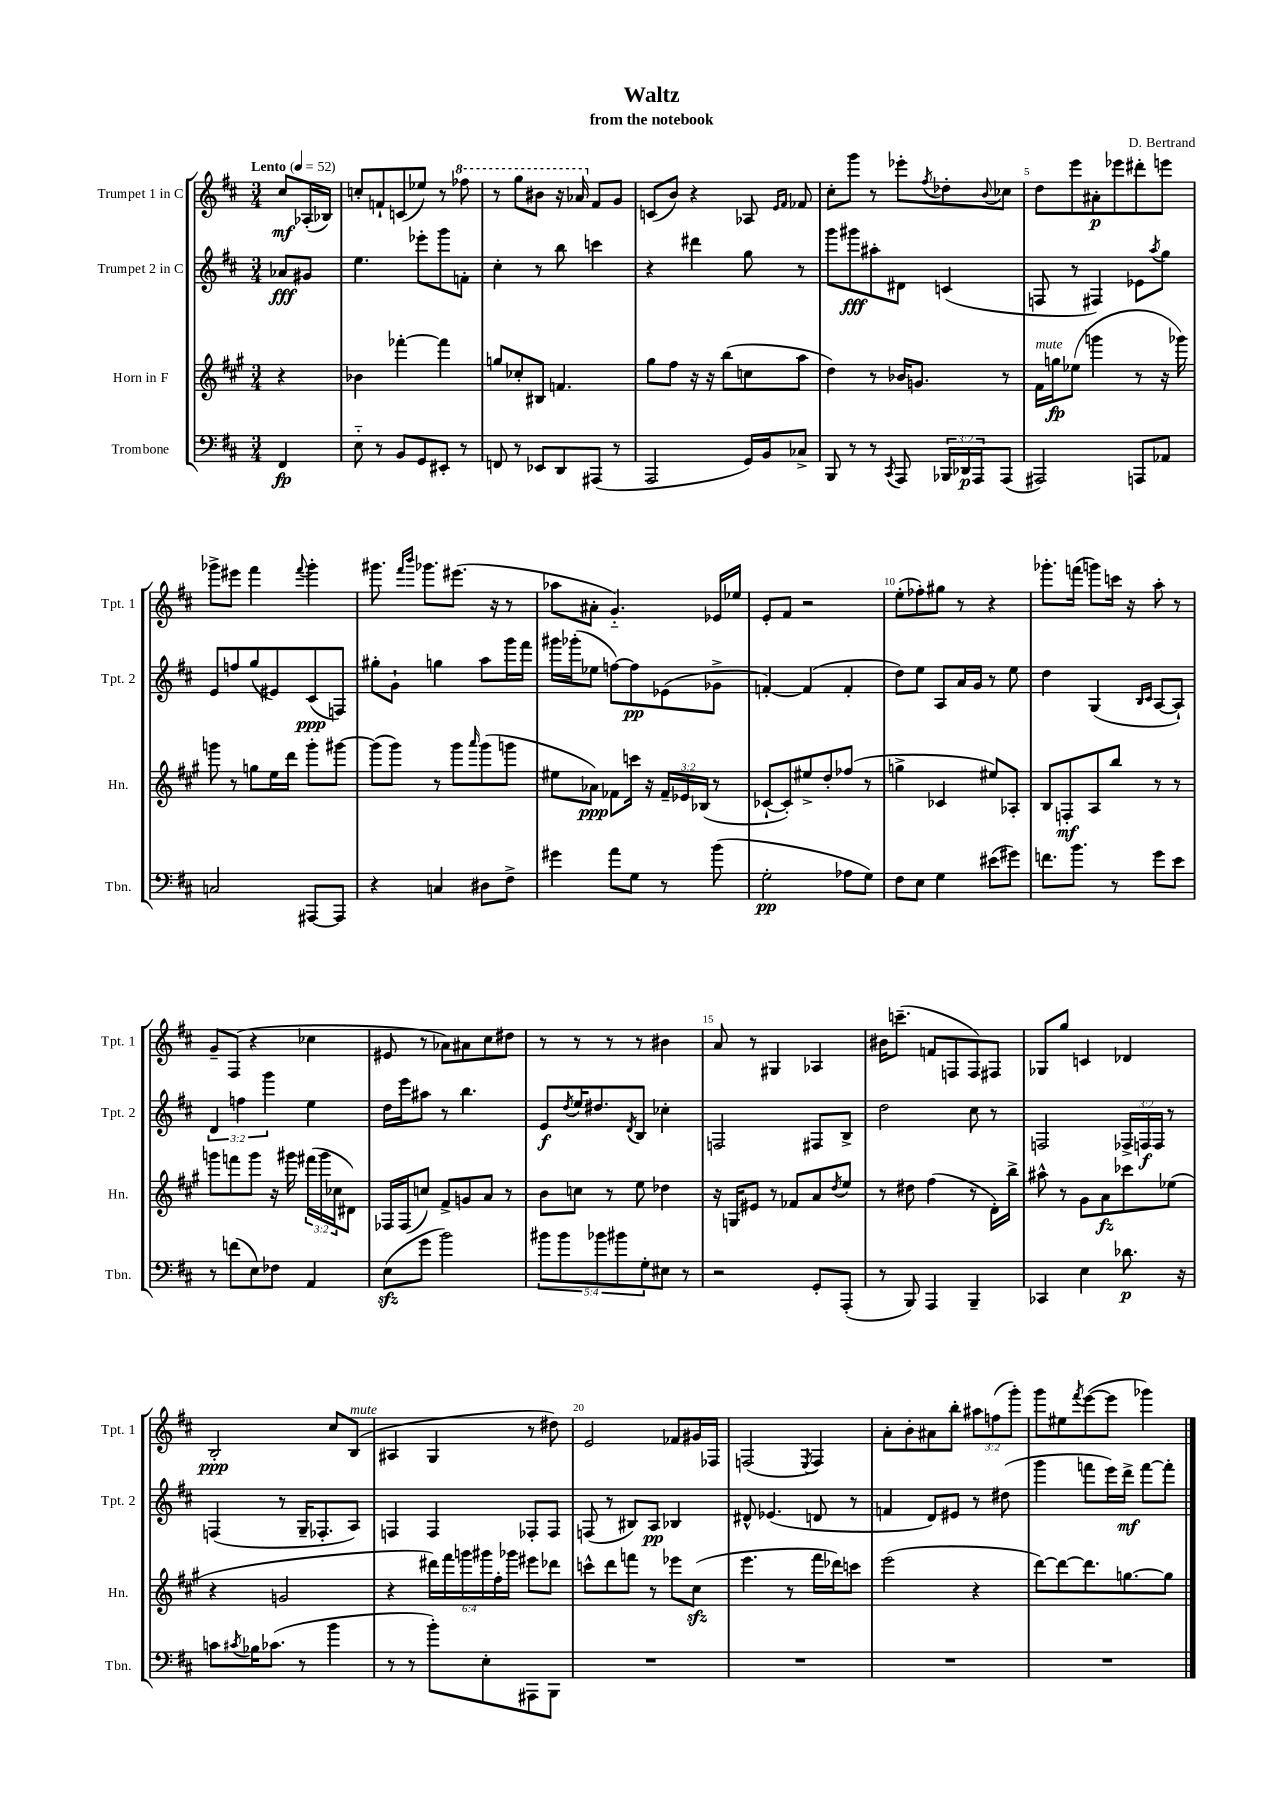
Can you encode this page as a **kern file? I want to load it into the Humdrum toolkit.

**kern	**dynam	**kern	**dynam	**kern	**dynam	**kern	**dynam
*part4	*part4	*part3	*part3	*part2	*part2	*part1	*part1
*staff4	*staff4	*staff3	*staff3	*staff2	*staff2	*staff1	*staff1
*I"Trombone	*	*I"Horn in F	*	*I"Trumpet 2 in C	*	*I"Trumpet 1 in C	*
*I'Tbn.	*	*I'Hn.	*	*I'Tpt. 2	*	*I'Tpt. 1	*
*clefF4	*	*clefG2	*	*clefG2	*	*clefG2	*
*k[f#c#]	*	*k[f#c#g#]	*	*k[f#c#]	*	*k[f#c#]	*
*M3/4	*	*M3/4	*	*M3/4	*	*M3/4	*
*MM52	*	*MM52	*	*MM52	*	*MM52	*
=	=	=	=	=	=	=	=
!	!	!	!	!	!	!LO:TX:a:B:t=Lento	!
4FF#/	fp	4r	.	8a-X/L	fff	8cc#/L	mf
.	.	.	.	8g#X/J	.	(16A-X'/L	.
.	.	.	.	.	.	16B-X/JJ)	.
=1	=1	=1	=1	=1	=1	=1	=1
8E\	.	4b-X\	.	4.ee\	.	8ccn'/L	.
8r	.	.	.	.	.	8fn`/	.
8BB/L	.	[4fff-X'\	.	.	.	(8cn/	.
8GG/	.	.	.	8eee-X'\L	.	8ee-X/J)	.
8EE#X'/J	.	4fff-\]	.	8ggg\	.	8r	.
*	*	*	*	*	*	*8va	*
8r	.	.	.	8fn'\J	.	8fff-X\	.
=2	=2	=2	=2	=2	=2	=2	=2
8FFn/	.	8ggn/L	.	4cc#'\	.	8r	.
8r	.	8cc-X'/	.	.	.	8ggg\L	.
8EE-X/L	.	8B#X/J	.	8r	.	8bb#X\J	.
8DD/	.	4.fn/	.	8bb\	.	16r	.
.	.	.	.	.	.	16aa-X/	.
*	*	*	*	*	*	*X8va	*
(8AAA#X/J	.	.	.	4cccn\	.	8f#/L	.
8r	.	.	.	.	.	8g/J	.
=3	=3	=3	=3	=3	=3	=3	=3
2AAA/	.	8gg#\L	.	4r	.	(8cn/L	.
.	.	8ff#\J	.	.	.	8b/J)	.
.	.	16r	.	4ddd#X\	.	4r	.
.	.	16r	.	.	.	.	.
.	.	(8bb\L	.	.	.	.	.
16GG/LL)	.	8ccn\	.	8gg\	.	8A-X/	.
16BB/J	.	.	.	.	.	.	.
.	.	.	.	.	.	16qqe/LL	.
.	.	.	.	.	.	16qqf#/JJ	.
8C-X^/J	.	8aa\J	.	8r	.	8f-X/	.
=4	=4	=4	=4	=4	=4	=4	=4
8BBB/	.	4dd\)	.	8ggg\L	.	8cc#'\L	.
8r	.	.	.	8ggg#X\	fff	8ggg\J	.
8r	.	8r	.	8aa#X'\	.	8r	.
8qCC#/	.	.	.	.	.	.	.
8AAA/	.	16b-X/KL	.	8d#X\J	.	8eee-X'\L	.
.	.	8.gn/J	.	.	.	.	.
.	.	.	.	.	.	8qff#/	.
24BBB-X/LL	.	.	.	(4cn/	.	8dd-X'\	.
24DD-X/	p	.	.	.	.	.	.
24AAA/J	.	.	.	.	.	.	.
.	.	.	.	.	.	8qqb/	.
(8AAA/J	.	8r	.	.	.	8cc-X\J	.
=5	=5	=5	=5	=5	=5	=5	=5
!	!	!LO:TX:a:i:t=mute	!	!	!	!	!
2AAA#X/)	.	16f#\LL	.	8Fn/	.	8dd\L	.
.	.	16ggn\J	fp	.	.	.	.
.	.	(8ee-X\J	.	8r	.	8eee\	.
.	.	4gggn\	.	4F#X/)	.	8a#X'\	p
.	.	.	.	.	.	8eee-X\	.
8AAAn/L	.	8r	.	8e-X\L	.	8ddd#X'\	.
.	.	.	.	8qaa/	.	.	.
8AA-X/J	.	16r	.	8gg\J	.	8eeen\J	.
.	.	16ggg-X\)	.	.	.	.	.
!!LO:LB:g=z
=6	=6	=6	=6	=6	=6	=6	=6
2Cn/	.	8gggn\	.	8e/L	.	8ggg-X^\L	.
.	.	8r	.	8ffn/	.	8eee#X\J	.
.	.	8ggn\L	.	(8gg/	.	4fff#\	.
.	.	16ee\L	.	8e#X/)	.	.	.
.	.	16ddd\JJ	.	.	.	.	.
.	.	.	.	.	.	8qqfff#/	.
[8AAA#X/L	.	8ggg'\L	.	(8c#/	ppp	4ggg-'\	.
8AAA#/J]	.	[8ggg#X\J	.	8Fn/J)	.	.	.
=7	=7	=7	=7	=7	=7	=7	=7
4r	.	(8ggg#\L]	.	8gg#X'\L	.	8.ggg#X\	.
.	.	8ggg#\J)	.	8g`\J	.	.	.
.	.	.	.	.	.	16qqfff#/LL	.
.	.	.	.	.	.	16qqbbb/JJ	.
.	.	.	.	.	.	8.ggg-X\L	.
4Cn/	.	8r	.	4ggn\	.	.	.
.	.	8ggg#\L	.	.	.	(8.eee#X\J	.
.	.	16qqaaa/	.	.	.	.	.
8D#X\L	.	(8ggg#\	.	8aa\L	.	.	.
.	.	.	.	.	.	16r	.
8F#^\J	.	8gggn\J	.	16ggg\L	.	8r	.
.	.	.	.	16fff#\JJ	.	.	.
=8	=8	=8	=8	=8	=8	=8	=8
4g#X\	.	8ee#X\L	.	16ggg#X\LL	.	8aa-X\L	.
.	.	.	.	(16ggg-X'\J	.	.	.
.	.	8a-X\J)	ppp	8ee-X\J	.	8a#X'\J	.
8a\L	.	8f-X\L	.	[8ffn\L)	.	4.g/)	.
8G\J	.	16cccn\Jk	.	8ff\]	pp	.	.
.	.	16r	.	.	.	.	.
8r	.	24f-~/LL	.	(8e-X\	.	.	.
.	.	24e-X/	.	.	.	.	.
.	.	(24B-X/JJ	.	.	.	.	.
(8b\	.	8r	.	8g-X^\J	.	16e-X/LL	.
.	.	.	.	.	.	16ee-X/JJ	.
=9	=9	=9	=9	=9	=9	=9	=9
2G'\	pp	[8c-X`/L	.	[4fn'/)	.	8e'/L	.
.	.	8c-'/])	.	.	.	8f#/J	.
.	.	8ee#X^/	.	(4f/]	.	2r	.
.	.	8dd'/	.	.	.	.	.
8A-X\L	.	(8ff-X/J	.	4f'/	.	.	.
8G\J)	.	8r	.	.	.	.	.
=10	=10	=10	=10	=10	=10	=10	=10
8F#\L	.	4ggn^\	.	8dd\L)	.	(8ee'\L	.
8E\J	.	.	.	8ee\J	.	8ff-X'\)	.
4G\	.	4c-X/	.	8A/L	.	8gg#X\J	.
.	.	.	.	16a/L	.	8r	.
.	.	.	.	16g/JJ	.	.	.
(8e#X\L	.	8ee#X/L)	.	8r	.	4r	.
8g#X\J)	.	8A-X'/J	.	8ee\	.	.	.
=11	=11	=11	=11	=11	=11	=11	=11
8.fn\L	.	8B/L	.	4dd\	.	8.ggg-X'\L	.
.	.	8Fn'/	mf	.	.	.	.
8.b\J	.	.	.	.	.	(16fffn\Jk	.
.	.	8A/	.	(4G/	.	8gggn\L)	.
8r	.	8bb/J	.	.	.	16cccn\Jk	.
.	.	.	.	.	.	16r	.
.	.	.	.	16qqB/LL	.	.	.
.	.	.	.	16qqc#/JJ	.	.	.
8g\L	.	8r	.	[8A/L	.	8aa'\	.
8e\J	.	8r	.	8A`/J])	.	8r	.
!!LO:LB:g=z
=12	=12	=12	=12	=12	=12	=12	=12
8r	.	8gggn\L	.	6d/	.	8g~/L	.
(8fn\L	.	8fffn\	.	.	.	(8F#/J	.
.	.	.	.	6ffn\	.	.	.
8E\)	.	8ggg\J	.	.	.	4r	.
.	.	.	.	6ggg\	.	.	.
8F-X\J	.	16r	.	.	.	.	.
.	.	16ggg#X\	.	.	.	.	.
4AA/	.	(24fff#X\LL	.	4ee\	.	4cc-X\	.
.	.	24ggg#\	.	.	.	.	.
.	.	24cc-X\J	.	.	.	.	.
.	.	8d#X\J)	.	.	.	.	.
=13	=13	=13	=13	=13	=13	=13	=13
(8Ezz\L	.	16F-X/LL	.	16dd\LL	.	8e#X/	.
.	.	(16F-/J	.	16eee\J	.	.	.
8g\J	.	8ccn/J)	.	8aa#X\J	.	8r	.
2b\)	.	8f#^/L	.	8r	.	8a-X\L)	.
.	.	8gn/	.	4.bb\	.	8a#X\	.
.	.	8a/J	.	.	.	8cc#\	.
.	.	8r	.	.	.	8dd#X\J	.
=14	=14	=14	=14	=14	=14	=14	=14
10b#X\L	.	8b\L	.	8e/L	f	8r	.
10b#\	.	.	.	.	.	.	.
.	.	.	.	8qdd/	.	.	.
.	.	8ccn\J	.	16ee/K	.	8r	.
.	.	.	.	8.dd#X/	.	.	.
10b-X\	.	.	.	.	.	.	.
.	.	8r	.	.	.	8r	.
10b#X\	.	.	.	.	.	.	.
.	.	.	.	8qd/	.	.	.
.	.	8ee\	.	8B/J	.	8r	.
10G'\	.	.	.	.	.	.	.
8E#X\J	.	4dd-X\	.	4cc-X'\	.	4b#X\	.
8r	.	.	.	.	.	.	.
=15	=15	=15	=15	=15	=15	=15	=15
2r	.	16r	.	2Fn/	.	8a/	.
.	.	16Gn/KL	.	.	.	.	.
.	.	8e#X/J	.	.	.	8r	.
.	.	8r	.	.	.	4G#X/	.
.	.	8f-X/L	.	.	.	.	.
8GG'/L	.	8a/	.	8F#X/L	.	4A-X/	.
.	.	8qdd/	.	.	.	.	.
(8AAA'/J	.	8ee/J	.	8B^/J	.	.	.
=16	=16	=16	=16	=16	=16	=16	=16
8r	.	8r	.	2dd\	.	16b#X\KL	.
.	.	.	.	.	.	(8.cccn~\J	.
8BBB/)	.	8dd#X\	.	.	.	.	.
4AAA/	.	(4ff#\	.	.	.	8fn/L	.
.	.	.	.	.	.	8Fn/	.
4BBB~/	.	8r	.	8cc#\	.	8F/)	.
.	.	16d'\LL)	.	8r	.	8F#X/J	.
.	.	16bb^\JJ	.	.	.	.	.
=17	=17	=17	=17	=17	=17	=17	=17
4CC-X/	.	8aa#X^^\	.	2Fn/	.	8G-X/L	.
.	.	8r	.	.	.	8gg/J	.
4E\	.	8g#\L	.	.	.	4cn/	.
.	.	8a\	fz	.	.	.	.
8.d-X\	p	8ccc-X\	.	24F-X^/LL	.	4d-X/	.
.	.	.	.	24Fn/	f	.	.
.	.	.	.	24F/JJ	.	.	.
.	.	(8ee-X\J	.	8r	.	.	.
16r	.	.	.	.	.	.	.
!!LO:LB:g=z
=18	=18	=18	=18	=18	=18	=18	=18
8cn\L	.	4r	.	(4Fn/	.	2B'/	ppp
8qc#X/	.	.	.	.	.	.	.
16B-X\K	.	.	.	.	.	.	.
(8.c-X\J	.	.	.	.	.	.	.
.	.	2gn/	.	8r	.	.	.
8r	.	.	.	16G~/KL	.	.	.
.	.	.	.	8.F-X'/	.	.	.
4b\	.	.	.	.	.	8cc#/L	.
!	!	!	!	!	!	!LO:TX:a:i:t=mute	!
.	.	.	.	8A/J)	.	(8B/J	.
=19	=19	=19	=19	=19	=19	=19	=19
8r	.	4r	.	4Fn/	.	4A#X/	.
8r	.	.	.	.	.	.	.
8b'\L)	.	24ddd#X\LL)	.	4F/	.	4G/	.
.	.	24fff#\	.	.	.	.	.
.	.	24gggn\	.	.	.	.	.
8E'\	.	24ggg#X\	.	.	.	.	.
.	.	24ff#'\	.	.	.	.	.
.	.	24ggg-X\JJ	.	.	.	.	.
8AAA#X\	.	8eee#X\L	.	8F-X'/L	.	8r	.
8BBB\J	.	8ddd-X\J	.	8F-/J	.	8dd#X\)	.
=20	=20	=20	=20	=20	=20	=20	=20
2.r	.	8cccn^^\L	.	(8Fn/	.	2e/	.
.	.	8ddd\	.	8r	.	.	.
.	.	8fffn\J	.	8B#X/L)	.	.	.
.	.	8r	.	8A/J	pp	.	.
.	.	8eee-X\L	.	4B-X/	.	8f-X/L	.
.	.	(8cc#zz\J	.	.	.	16g#X/L	.
.	.	.	.	.	.	16F-X/JJ	.
=21	=21	=21	=21	=21	=21	=21	=21
2.r	.	4.eee\	.	8d#X^^/	.	(2Fn/	.
.	.	.	.	(4.e-X/	.	.	.
.	.	8r	.	.	.	.	.
.	.	.	.	.	.	8qE/	.
.	.	16fff#\LL	.	8dn/	.	4F/)	.
.	.	16ddd-X\J)	.	.	.	.	.
.	.	8cccn\J	.	8r	.	.	.
=22	=22	=22	=22	=22	=22	=22	=22
2.r	.	(2eee\	.	4fn/	.	8a'\L	.
.	.	.	.	.	.	8b'\	.
.	.	.	.	8d/L)	.	8a#X\	.
.	.	.	.	8e#X/J	.	8bb'\J	.
.	.	4r	.	8r	.	12aa#X\L	.
.	.	.	.	.	.	(12ffn\	.
.	.	.	.	(8dd#X\	.	.	.
.	.	.	.	.	.	12ggg'\J)	.
=23	=23	=23	=23	=23	=23	=23	=23
2.r	.	[8ddd\L)	.	4ggg\	.	8ggg\L	.
.	.	8ddd\_	.	.	.	8ee#X\	.
.	.	.	.	.	.	8qfff#/	.
.	.	8.ddd\]	.	8fffn\L	.	([8eee\	.
.	.	.	.	16eee\L)	.	8eee\J]	.
.	.	[8.ggn\	.	16ddd^\JJ	mf	.	.
.	.	.	.	[8fff\L	.	4ggg-X\)	.
.	.	8gg\J]	.	8fff'\J]	.	.	.
==	==	==	==	==	==	==	==
*-	*-	*-	*-	*-	*-	*-	*-
